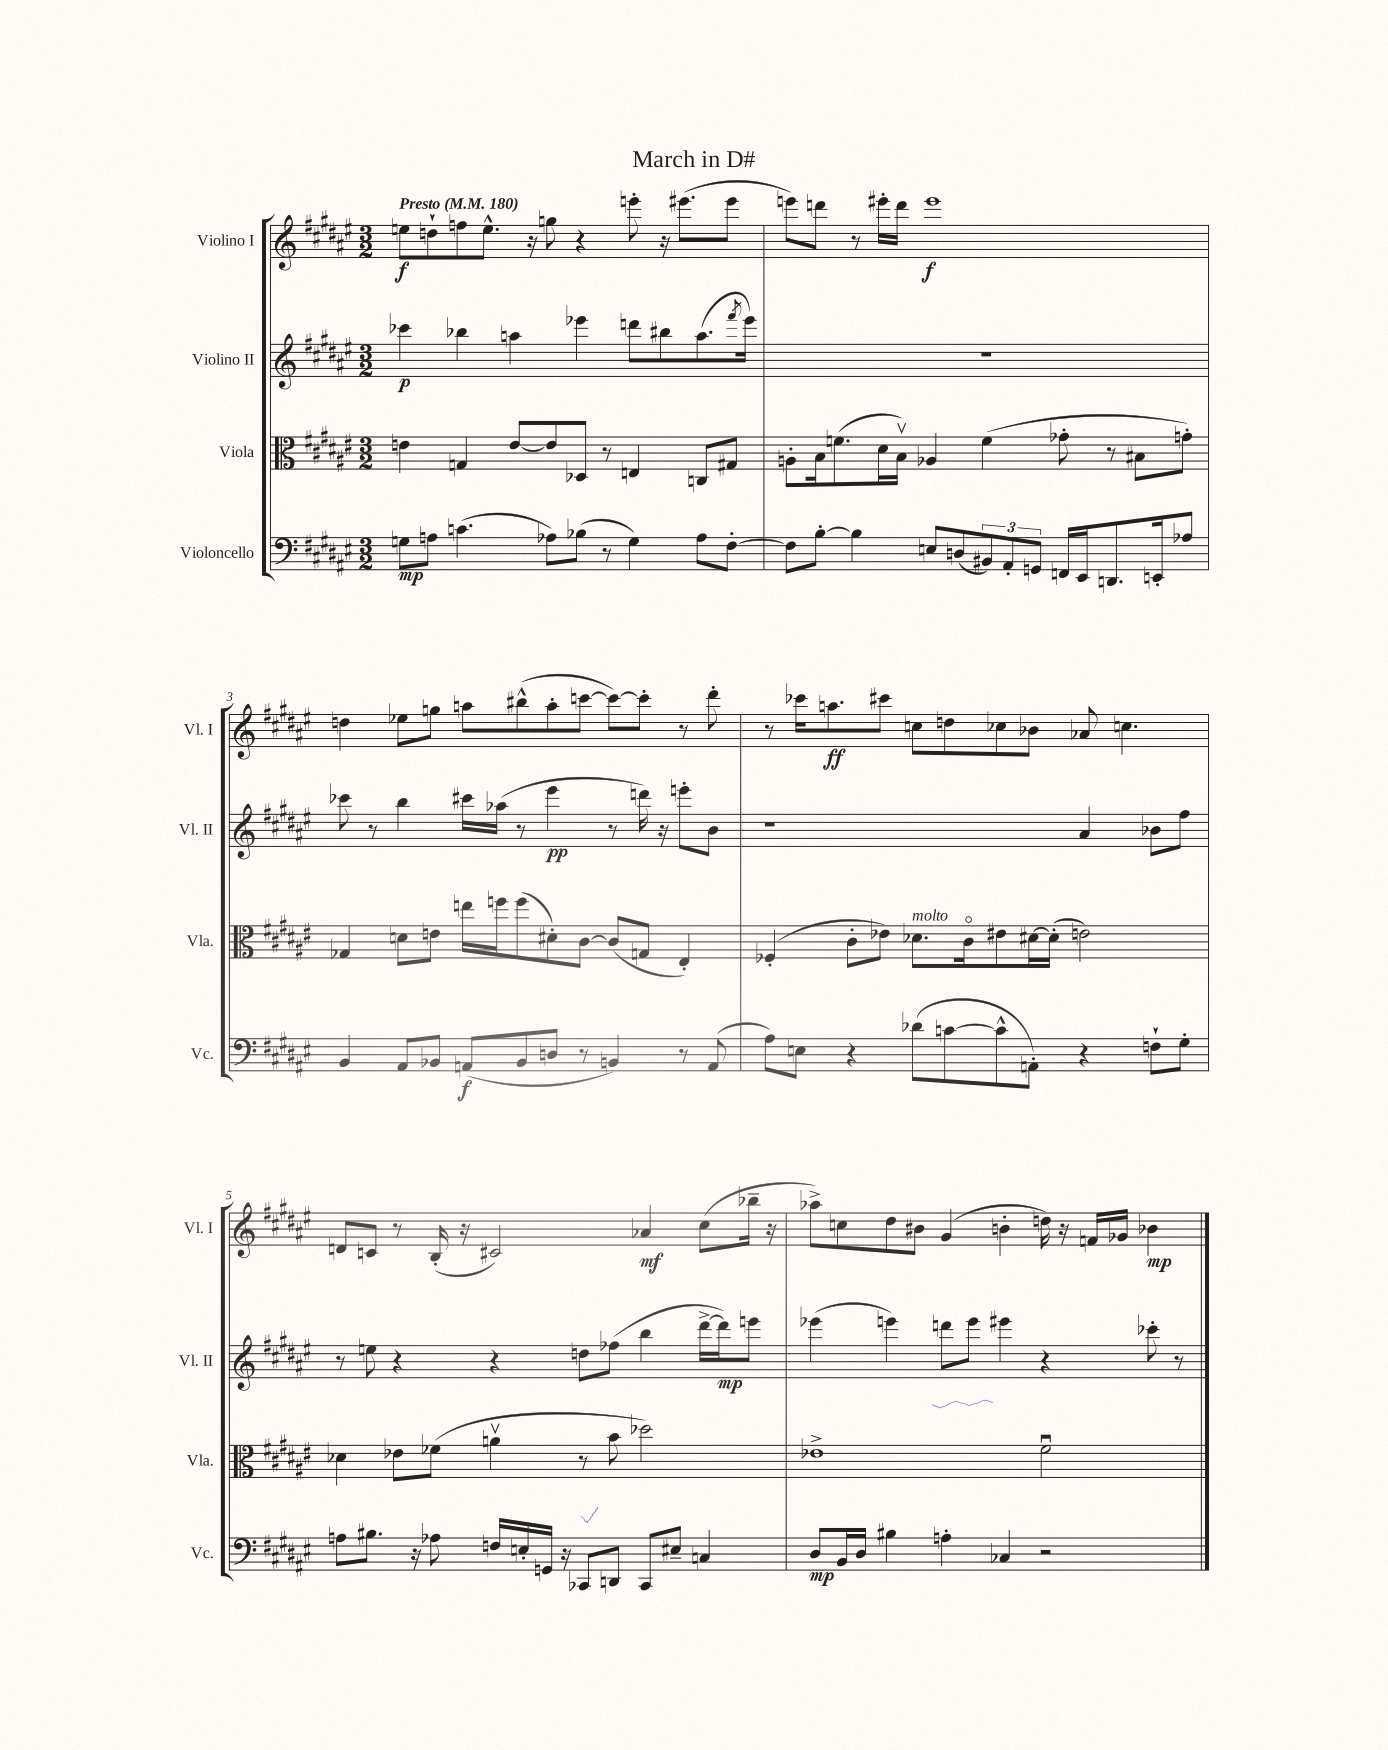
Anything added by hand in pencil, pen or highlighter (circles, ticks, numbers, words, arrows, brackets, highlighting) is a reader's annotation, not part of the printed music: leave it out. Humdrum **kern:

**kern	**kern	**kern	**kern
*staff4	*staff3	*staff2	*staff1
*clefF4	*clefC3	*clefG2	*clefG2
*k[f#c#g#d#a#e#]	*k[f#c#g#d#a#e#]	*k[f#c#g#d#a#e#]	*k[f#c#g#d#a#e#]
*M3/2	*M3/2	*M3/2	*M3/2
*MM180	*MM180	*MM180	*MM180
8G\L	4e\	4ccc-\	8ee\L
8A\J	.	.	8dd`\
(4.c\	4G/	4bb-\	8ff\
.	.	.	8.ee^^\J
.	[8e/L	4aa\	.
.	.	.	16r
8A-\L)	8e/]	.	8gg\
(8B-\J	8D-/J	4eee-\	4r
8r	8r	.	.
4G\)	4E/	8ddd\L	8eee'\
.	.	8bb#\	16r
.	.	.	(8.eee#\L
8A-\L	8C/L	(8.aa\	.
[8F#'\J	8G#/J	.	8eee#\J
.	.	8qfff#/	.
.	.	16eee-\Jk)	.
=	=	=	=
8F#\]L	8A'\L	1.r	8eee\L)
[8B'\J	16B\k	.	8ddd\J
.	(8.f\	.	.
4B\]	.	.	8r
.	16d#\L	.	16eee#'\LL
.	16Bv\JJ)	.	16ddd\JJ
8E/L	4A-/	.	1eee#
(8D/	.	.	.
12BB#/)	(4f\	.	.
12AA#'/	.	.	.
12GG/J	.	.	.
16FF/LL	8g-'\	.	.
16EE#/J	.	.	.
8.DD/	8r	.	.
.	8B#\L	.	.
16EE'/k	.	.	.
8A-/J	8g'\J)	.	.
=	=	=	=
4BB/	4G-/	8ccc-\	4dd\
.	.	8r	.
8AA#/L	8d\L	4bb\	8ee-\L
8BB-/J	8e\J	.	8gg\J
(8AA/L	16ee\LL	16ccc#\LL	8aa\L
.	16ff\J	(16aa-\JJ	.
8BB-/	(8ff\	8r	(8bb#^^\
8D/J	8d#'\)	4eee#\	8aa'\
8r	[8c#\J	.	[8ccc\J
4BB/)	(8c#/]L	8r	8ccc\_L)
.	8G/J	16ddd\)	8ccc'\]J
.	.	16r	.
8r	4E#'/)	8eee'\L	8r
(8AA/	.	8b\J	8ddd#'\
=	=	=	=
8A#\L)	(4F-'/	1r	8r
8E\J	.	.	16ccc-\LK
.	.	.	8.aa\
4r	8c#'\L	.	.
.	8e-\J)	.	8ccc#\J
(8d-\L	8.d-\L	.	8cc\L
[8c\	.	.	8dd\
.	16c#o\k	.	.
8c^^\]	8e#\	.	8cc-\
8AA'\J)	[16d#\L	.	8b-\J
.	(16d#'\]JJ	.	.
4r	2e\)	4a#/	8a-/
.	.	.	4.cc\
8F`\L	.	8b-\L	.
8G#'\J	.	8ff#\J	.
=	=	=	=
8A\L	4d-\	8r	8d/L
8.B#\J	.	8ee\	8c/J
.	8e-\L	4r	8r
16r	.	.	.
8A-\	(8f-\J	.	(16B'/
.	.	.	16r
16F/LL	4av\	4r	2c#/)
16E'/	.	.	.
16GG/JJ	.	.	.
16r	.	.	.
8CC-/L	8r	8dd\L	.
8DD/J	8b\	(8ff-\J	.
8CC-/L	2dd-\)	4bb\	4a-/
8E#~/J	.	.	.
4C/	.	[16ddd#^\LL	(8cc#\L
.	.	16ddd#\]J)	.
.	.	8eee\J	16bb-~\Jk
.	.	.	16r
=	=	=	=
8D#/L	1e-^	(4eee-\	8aa-^\L)
16BB/L	.	.	8cc\
16D#/JJ	.	.	.
4B#\	.	4eee\)	8dd#\
.	.	.	8b#\J
4A'\	.	8ddd\L	(4g#/
.	.	8eee\J	.
4C-/	.	4eee#\	4b'\
2r	2f#u\	4r	16dd\)
.	.	.	16r
.	.	.	16f/LL
.	.	.	16g-/JJ
.	.	8ccc-'\	4b-\
.	.	8r	.
==	==	==	==
*-	*-	*-	*-
